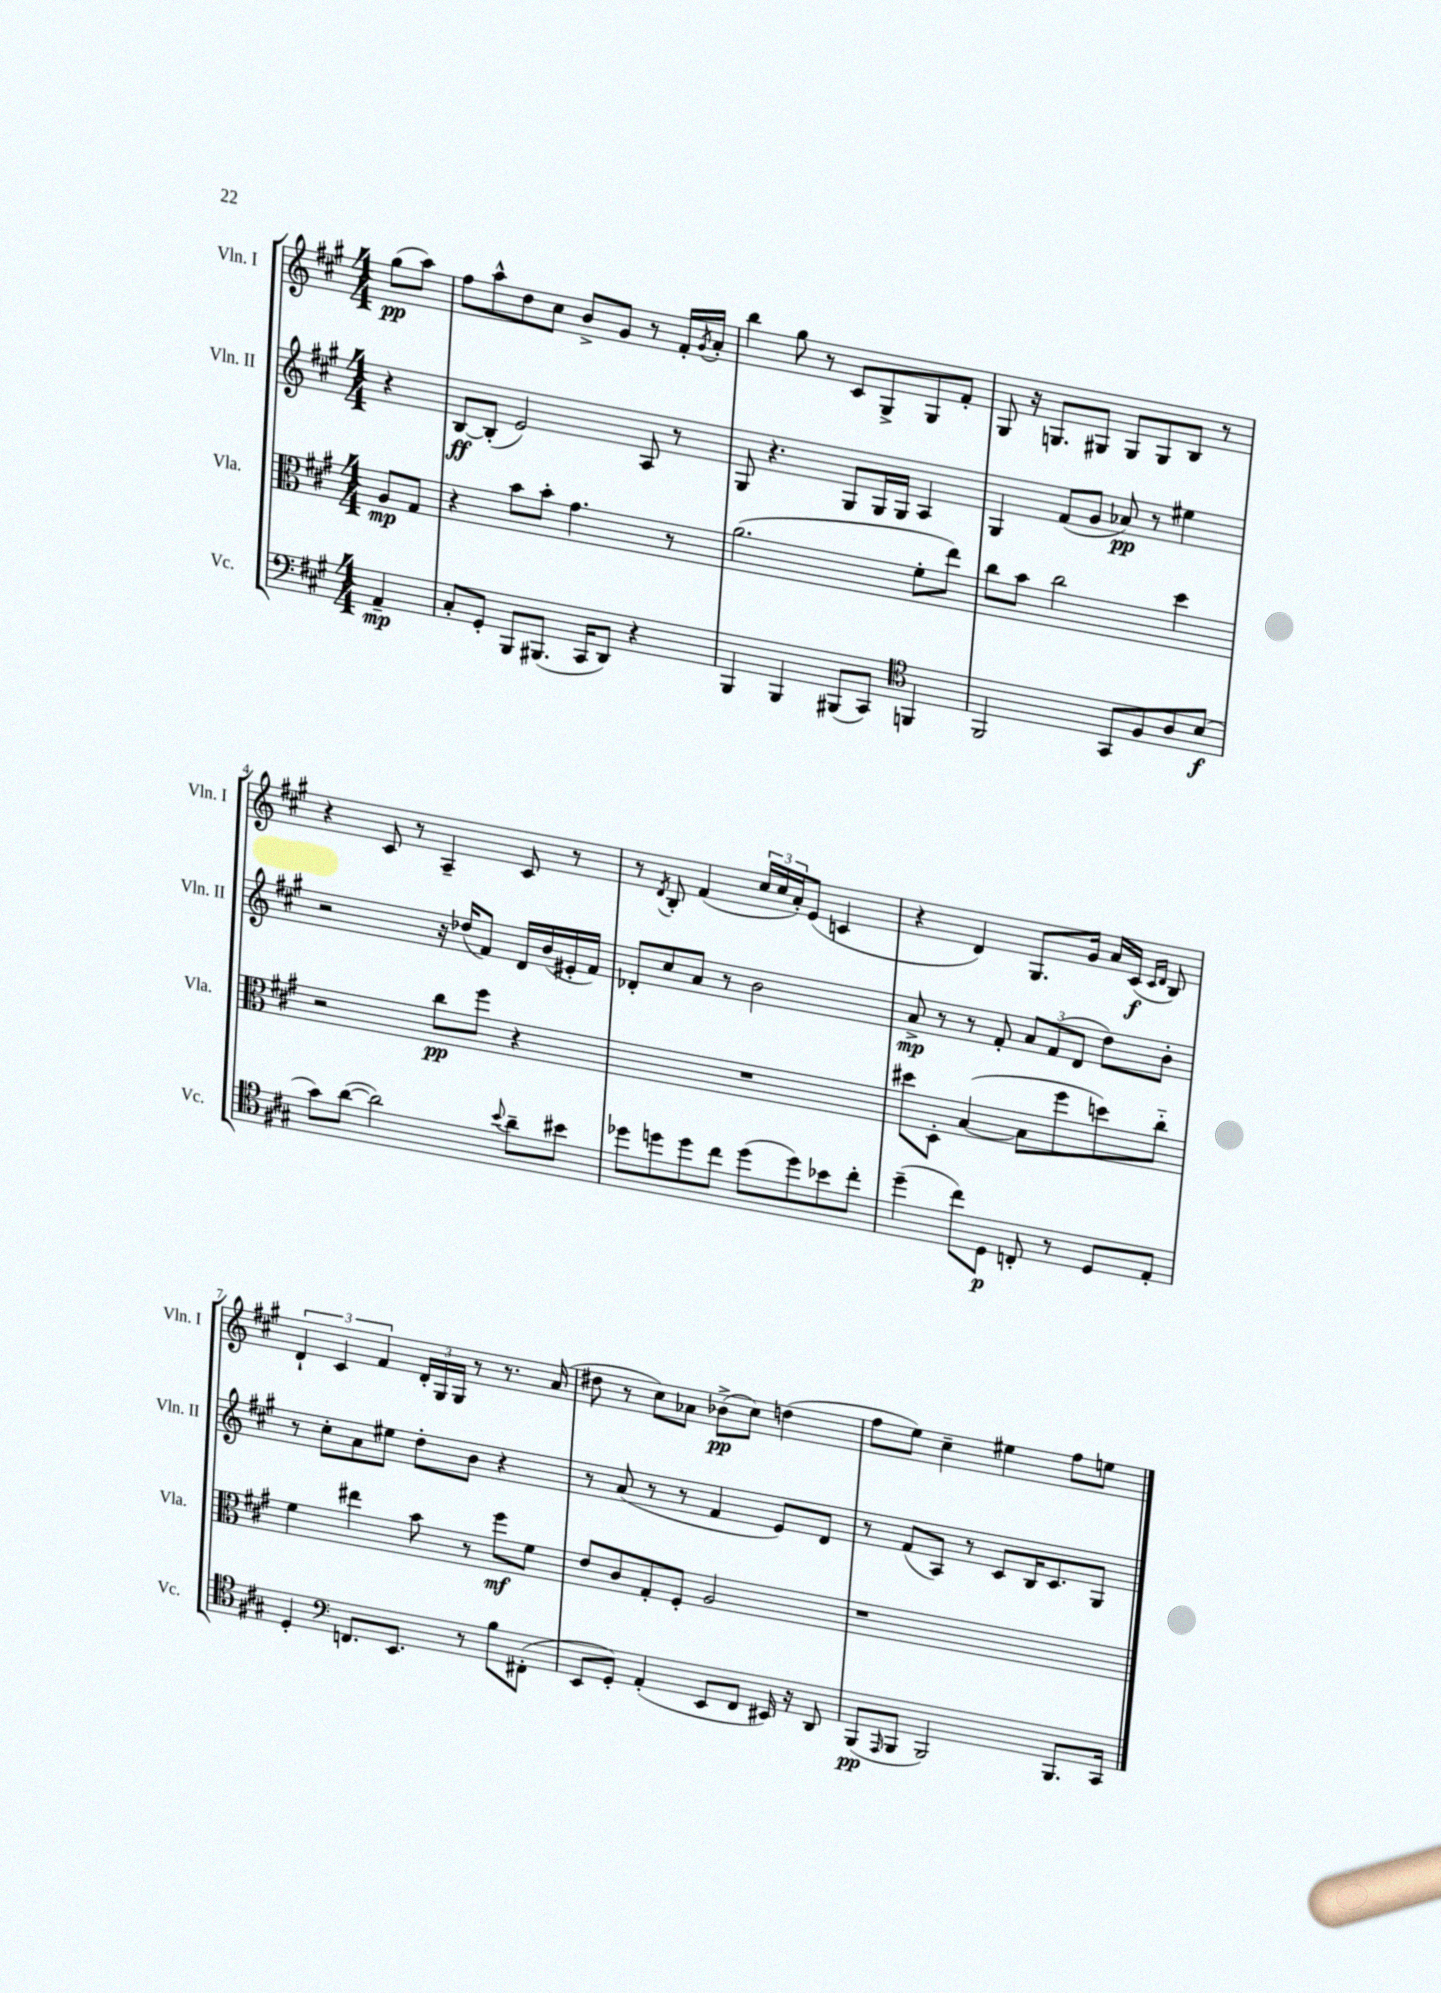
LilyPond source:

<<
\new StaffGroup <<
\new Staff = "s0" \with { instrumentName = "Vln. I" shortInstrumentName = "Vln. I" } {
    \clef treble \key a \major \numericTimeSignature \time 4/4 \partial 4
    gis''8\pp( a''8) |
    fis''8 a''8-^ d''8 cis''8 b'8-> gis'8 r8 fis'16-. \acciaccatura { gis'8 } a'16-. |
    b''4 gis''8 r8 cis'8 gis8-> gis8 fis'8-. |
    gis8 r16 g8. gis8 gis8 gis8 b8 r8 |
    r4 cis'8 r8 a4-- cis'8 r8 |
    r8 \acciaccatura { d'8 } b8-. fis'4( \tuplet 3/2 { cis''16 cis''16 a'16-.) } e'8( c'4 |
    r4 d'4) gis8. gis'16 a'16 cis'16\f( \grace { cis'16 d'16 } b8) |
    \tuplet 3/2 { d'4-! cis'4 fis'4 } \tuplet 3/2 { d'16-. gis16 gis16 } r8 r8. a'16( |
    dis''8 r8 cis''8) aes'8 bes'8->\pp( cis''8) d''4( |
    fis''8 e''8) cis''4-- eis''4 fis''8 e''8 \bar "|." |
}
\new Staff = "s1" \with { instrumentName = "Vln. II" shortInstrumentName = "Vln. II" } {
    \clef treble \key a \major \numericTimeSignature \time 4/4 \partial 4
    r4 |
    b8~\ff b8-.( e'2) a8 r8 |
    gis8 r4. gis8 gis16 gis16 a4 |
    gis4 fis'8( gis'8 aes'8\pp) r8 eis''4 |
    r2 r16 des''16( fis'8) d'16 b'16( eis'16-. fis'16) |
    des'8-. cis''8 a'8 r8 b'2 |
    a'8->\mp r8 r8 fis'8-. \tuplet 3/2 { a'8 fis'8( d'8 } d''8) b'8-. |
    r8 cis''8-. a'8 eis''8 d''8-. b'8 r4 |
    r8 a'8( r8 r8 fis'4 e'8) d'8 |
    r8 fis'8( a8) r8 cis'8 b16 cis'8. gis8 \bar "|." |
}
\new Staff = "s2" \with { instrumentName = "Vla." shortInstrumentName = "Vla." } {
    \clef alto \key a \major \numericTimeSignature \time 4/4 \partial 4
    a8\mp gis8 |
    r4 b'8 b'8-. gis'4. r8 |
    a'2.( fis'8-. e''8) |
    cis''8 b'8 cis''2 d''4 |
    r2 cis''8\pp fis''8 r4 |
    R1 |
    dis''8 d8-. b4~( b8 fis''8 d''8) cis''8-_ |
    fis'4 eis''4 b'8 r8 fis''8\mf fis'8 |
    e'8 cis'8 gis8-. fis8-. a2 |
    r1 \bar "|." |
}
\new Staff = "s3" \with { instrumentName = "Vc." shortInstrumentName = "Vc." } {
    \clef bass \key a \major \numericTimeSignature \time 4/4 \partial 4
    a,4--\mp |
    cis8-. gis,8-. b,,8 bis,,8.( cis,16 d,8) r4 |
    b,,4 b,,4 bis,,8( cis,8) \clef tenor f,4 |
    fis,2 gis,8 fis8 a8 b8\f( |
    gis'8) a'8~( a'2) \appoggiatura { b'8 } a'8-- bis'8 |
    des''8 d''8 d''8 cis''8 d''8( d''8) bes'8 cis''8-. |
    d''4--( cis''8) d8\p c8-. r8 d8 e8-. |
    d4-. \clef bass f,8. e,8. r8 b8 fis,8-.( |
    e,8 gis,8-.) a,4-.( e,8 fis,8 eis,16) r16 d,8 |
    b,,8\pp( \grace { a,,16 } b,,8 b,,2) b,,8. cis,16 \bar "|." |
}
>>
>>
